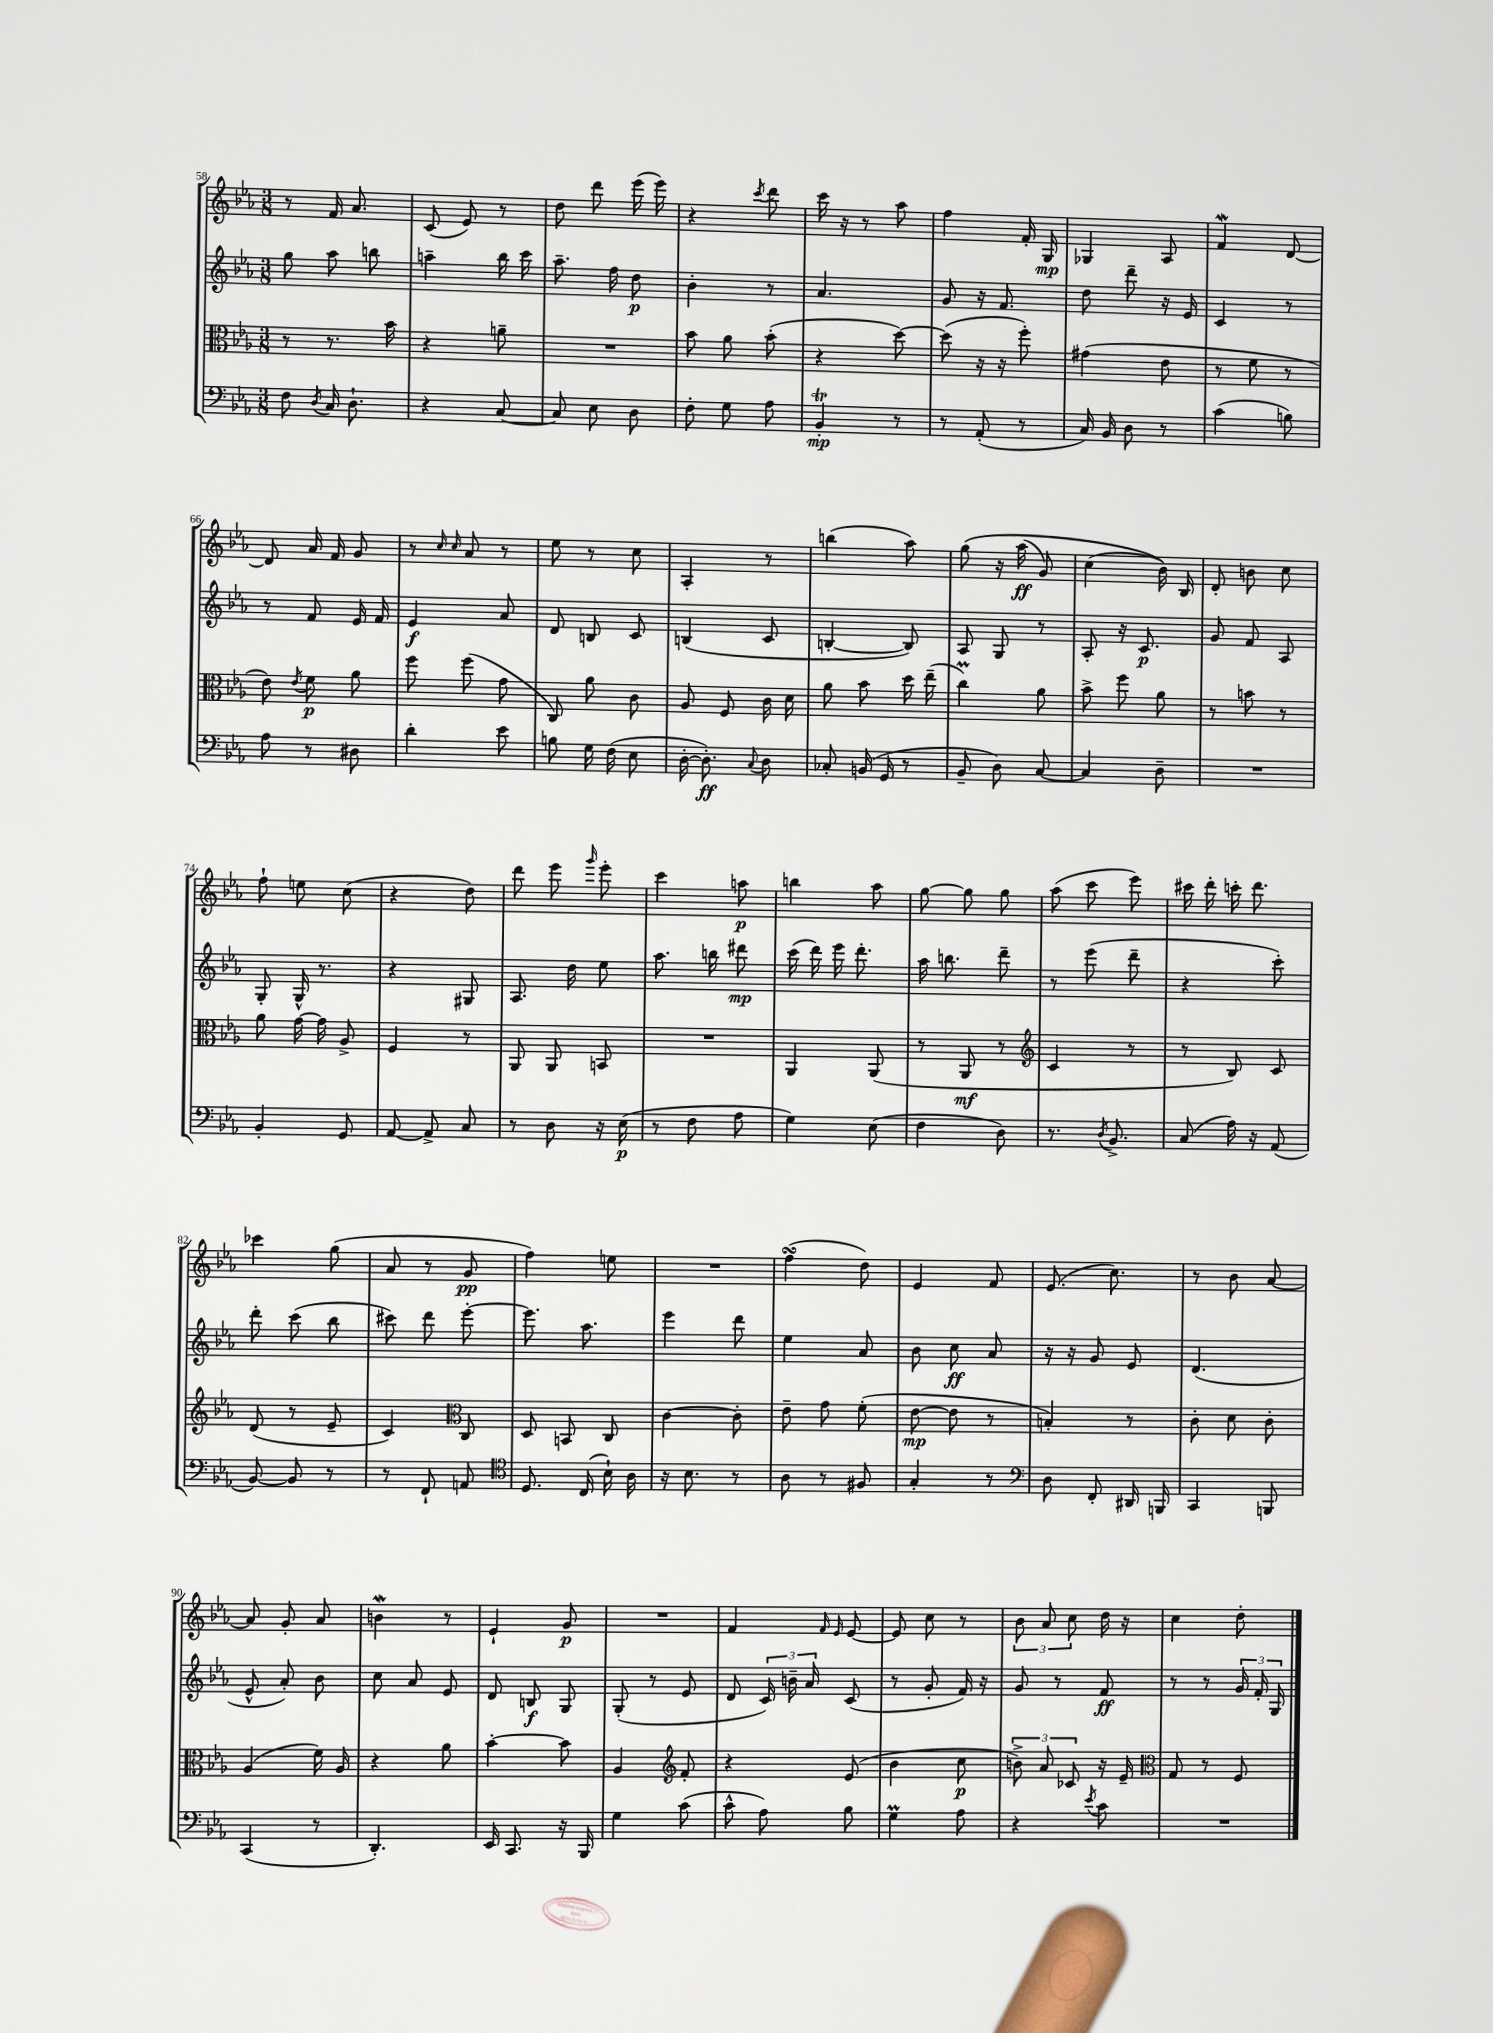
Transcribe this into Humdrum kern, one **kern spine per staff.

**kern	**dynam	**kern	**dynam	**kern	**dynam	**kern	**dynam
*part4	*part4	*part3	*part3	*part2	*part2	*part1	*part1
*staff4	*staff4	*staff3	*staff3	*staff2	*staff2	*staff1	*staff1
*clefF4	*	*clefC3	*	*clefG2	*	*clefG2	*
*k[b-e-a-]	*	*k[b-e-a-]	*	*k[b-e-a-]	*	*k[b-e-a-]	*
*M3/8	*	*M3/8	*	*M3/8	*	*M3/8	*
=58	=58	=58	=58	=58	=58	=58	=58
8F\	.	8r	.	8gg\	.	8r	.
8qD/	.	.	.	.	.	.	.
16C/	.	8.r	.	8aa-\	.	16f/	.
8.D`\	.	.	.	.	.	8.a-/	.
.	.	.	.	8bbn\	.	.	.
.	.	16b-\	.	.	.	.	.
=59	=59	=59	=59	=59	=59	=59	=59
4r	.	4r	.	4aan~\	.	(8c/	.
.	.	.	.	.	.	8e-/)	.
[8C/	.	8an~\	.	16bb-\	.	8r	.
.	.	.	.	16ccc\	.	.	.
=60	=60	=60	=60	=60	=60	=60	=60
8C/]	.	4.r	.	8.aa-~\	.	8dd\	.
8E-\	.	.	.	.	.	8ddd\	.
.	.	.	.	16ff\	.	.	.
8D\	.	.	.	8dd\	p	(16eee-\	.
.	.	.	.	.	.	16eee-\)	.
=61	=61	=61	=61	=61	=61	=61	=61
8F'\	.	8b-\	.	4b-'\	.	4r	.
8G\	.	8a-\	.	.	.	.	.
.	.	.	.	.	.	8qccc/	.
8A-\	.	(8b-'\	.	8r	.	8ddd\	.
=62	=62	=62	=62	=62	=62	=62	=62
4BB-T'/	mp	4r	.	4.a-/	.	16ccc\	.
.	.	.	.	.	.	16r	.
.	.	.	.	.	.	8r	.
8r	.	[8dd\)	.	.	.	8aa-\	.
=63	=63	=63	=63	=63	=63	=63	=63
8r	.	(8dd\]	.	8g/	.	4ff\	.
(8AA-'/	.	16r	.	16r	.	.	.
.	.	16r	.	8.f/	.	.	.
8r	.	8ff'\)	.	.	.	16f'/	.
.	.	.	.	.	.	16G/	mp
=64	=64	=64	=64	=64	=64	=64	=64
16C/)	.	(4g#X\	.	8dd\	.	4G-X/	.
16BB-/	.	.	.	.	.	.	.
8D\	.	.	.	8ddd~\	.	.	.
8r	.	8e-\	.	16r	.	8A-/	.
.	.	.	.	16e-/	.	.	.
=65	=65	=65	=65	=65	=65	=65	=65
(4c\	.	8r	.	4c/	.	4fW/	.
.	.	8f\	.	.	.	.	.
8Bn\)	.	8r	.	8r	.	[8d/	.
!!LO:LB:g=z
=66	=66	=66	=66	=66	=66	=66	=66
8A-\	.	8e-\)	.	8r	.	8d/]	.
.	.	8qe-/	.	.	.	.	.
8r	.	8f\	p	8f/	.	16a-/	.
.	.	.	.	.	.	16f/	.
8D#X\	.	8a-\	.	16e-/	.	8g/	.
.	.	.	.	16f/	.	.	.
=67	=67	=67	=67	=67	=67	=67	=67
4d'\	.	8ff\	.	4e-/	f	8r	.
.	.	.	.	.	.	16qqcc/	.
.	.	.	.	.	.	16qqcc/	.
.	.	(8ff\	.	.	.	8a-/	.
8e-\	.	8g\	.	8a-/	.	8r	.
=68	=68	=68	=68	=68	=68	=68	=68
8Bn\	.	8C/)	.	8d/	.	8ee-\	.
16G\	.	8a-\	.	8Bn/	.	8r	.
(16F\	.	.	.	.	.	.	.
8E-\	.	8c\	.	8c/	.	8cc\	.
=69	=69	=69	=69	=69	=69	=69	=69
[16D'\	.	8A-/	.	(4Bn/	.	4A-'/	.
8.D'\])	ff	.	.	.	.	.	.
.	.	8F/	.	.	.	.	.
8qqC/	.	.	.	.	.	.	.
8D\	.	16c\	.	8c/	.	8r	.
.	.	16d\	.	.	.	.	.
=70	=70	=70	=70	=70	=70	=70	=70
8C-X'/	.	8a-\	.	[4Bn'/	.	(4bbn\	.
(16BBn/	.	8b-\	.	.	.	.	.
16GG/	.	.	.	.	.	.	.
8r	.	16dd\	.	8B/])	.	8aa-\)	.
.	.	(16ee-~\	.	.	.	.	.
=71	=71	=71	=71	=71	=71	=71	=71
8BB-~/	.	4ccM\)	.	8A-/	.	(8gg\	.
8D\)	.	.	.	8G/	.	16r	.
.	.	.	.	.	.	(16aa-\	ff
[8C/	.	8a-\	.	8r	.	8g/)	.
=72	=72	=72	=72	=72	=72	=72	=72
4C/]	.	8b-^\	.	8A-'/	.	(4cc\	.
.	.	8ff\	.	16r	.	.	.
.	.	.	.	8.c/	p	.	.
8D~\	.	8a-\	.	.	.	16b-\))	.
.	.	.	.	.	.	16B-/	.
=73	=73	=73	=73	=73	=73	=73	=73
4.r	.	8r	.	8g/	.	8d'/	.
.	.	8bn\	.	8f/	.	8bn\	.
.	.	8r	.	8A-/	.	8cc\	.
!!LO:LB:g=z
=74	=74	=74	=74	=74	=74	=74	=74
4BB-'/	.	8a-\	.	8G'/	.	8ff`\	.
.	.	[16g\	.	16G^^/	.	8een\	.
.	.	16g\]	.	8.r	.	.	.
8GG/	.	8A-^/	.	.	.	(8cc\	.
=75	=75	=75	=75	=75	=75	=75	=75
[8AA-/	.	4F/	.	4r	.	4r	.
8AA-^/]	.	.	.	.	.	.	.
8C/	.	8r	.	8G#X/	.	8dd\)	.
=76	=76	=76	=76	=76	=76	=76	=76
8r	.	8AA-/	.	8.A-/	.	8ddd\	.
8D\	.	8AA-/	.	.	.	8eee-\	.
.	.	.	.	16dd\	.	.	.
.	.	.	.	.	.	16qqggg/	.
16r	.	8BBn/	.	8ee-\	.	8eee-'\	.
(16E-\	p	.	.	.	.	.	.
=77	=77	=77	=77	=77	=77	=77	=77
8r	.	4.r	.	8.aa-\	.	4ccc\	.
8F\	.	.	.	.	.	.	.
.	.	.	.	16bbn\	.	.	.
8A-\	.	.	.	8ddd#X\	mp	8aan\	p
=78	=78	=78	=78	=78	=78	=78	=78
4G\)	.	4AA-/	.	(16ccc\	.	4bbn\	.
.	.	.	.	16ddd\)	.	.	.
.	.	.	.	16eee-\	.	.	.
.	.	.	.	8.ddd'\	.	.	.
(8E-\	.	(8AA-/	.	.	.	8aa-\	.
=79	=79	=79	=79	=79	=79	=79	=79
4F\	.	8r	.	16aa-\	.	[8gg\	.
.	.	.	.	8.bbn\	.	.	.
.	.	8AA-/	mf	.	.	8gg\]	.
8D\)	.	8r	.	8ddd~\	.	8gg\	.
=80	=80	=80	=80	=80	=80	=80	=80
*	*	*clefG2	*	*	*	*	*
8.r	.	4c/	.	8r	.	(8aa-\	.
.	.	.	.	(8eee-\	.	8ccc\	.
8qD/	.	.	.	.	.	.	.
8.BB-^/	.	.	.	.	.	.	.
.	.	8r	.	8ddd~\	.	8eee-\)	.
=81	=81	=81	=81	=81	=81	=81	=81
(8C/	.	8r	.	4r	.	16ccc#X\	.
.	.	.	.	.	.	16ddd'\	.
16A-\)	.	8B-/)	.	.	.	16cccn'\	.
16r	.	.	.	.	.	8.ddd\	.
(8AA-/	.	8c/	.	8ccc'\)	.	.	.
!!LO:LB:g=z
=82	=82	=82	=82	=82	=82	=82	=82
[8BB-/)	.	(8d/	.	8ddd'\	.	4ccc-X\	.
8BB-/]	.	8r	.	(8ccc\	.	.	.
8r	.	8e-~/	.	8bb-\	.	(8gg\	.
=83	=83	=83	=83	=83	=83	=83	=83
8r	.	4c/)	.	8ccc#X\)	.	8a-/	.
8FF`/	.	.	.	8ddd\	.	8r	.
*	*	*clefC3	*	*	*	*	*
8AAn/	.	8C/	.	[8eee-'\	.	8g/	pp
=84	=84	=84	=84	=84	=84	=84	=84
*clefC4	*	*	*	*	*	*	*
8.D/	.	8D/	.	8.eee-\]	.	4ff\)	.
.	.	8BBn/	.	.	.	.	.
(16C/	.	.	.	8.aa-\	.	.	.
16B-`\)	.	8C/	.	.	.	8een\	.
16A-\	.	.	.	.	.	.	.
=85	=85	=85	=85	=85	=85	=85	=85
16r	.	[4c\	.	4eee-\	.	4.r	.
8.B-\	.	.	.	.	.	.	.
8r	.	8c'\]	.	8ddd\	.	.	.
=86	=86	=86	=86	=86	=86	=86	=86
8A-\	.	8e-~\	.	4ee-\	.	(4ffsSSS\	.
8r	.	8g\	.	.	.	.	.
8F#X/	.	(8f'\	.	8a-/	.	8dd\)	.
=87	=87	=87	=87	=87	=87	=87	=87
4G'/	.	[8e-\	mp	8b-\	.	4e-/	.
.	.	8e-\]	.	8cc\	ff	.	.
8r	.	8r	.	8a-/	.	8f/	.
=88	=88	=88	=88	=88	=88	=88	=88
*clefF4	*	*	*	*	*	*	*
8D\	.	4Bn'/)	.	16r	.	(8.e-/	.
.	.	.	.	16r	.	.	.
8FF'/	.	.	.	8g/	.	.	.
.	.	.	.	.	.	8.cc\)	.
16DD#X/	.	8r	.	8e-/	.	.	.
16BBBn/	.	.	.	.	.	.	.
=89	=89	=89	=89	=89	=89	=89	=89
4CC/	.	8c'\	.	(4.d/	.	8r	.
.	.	8d\	.	.	.	8b-\	.
8BBBn/	.	8c'\	.	.	.	[8a-/	.
!!LO:LB:g=z
=90	=90	=90	=90	=90	=90	=90	=90
(4CC/	.	(4A-/	.	8e-^^/	.	8a-/]	.
.	.	.	.	8a-'/)	.	8g'/	.
8r	.	16f\)	.	8b-\	.	8a-/	.
.	.	16A-/	.	.	.	.	.
=91	=91	=91	=91	=91	=91	=91	=91
4.DD'/)	.	4r	.	8cc\	.	4bnW\	.
.	.	.	.	8a-/	.	.	.
.	.	8a-\	.	8e-/	.	8r	.
=92	=92	=92	=92	=92	=92	=92	=92
16EE-/	.	[4b-'\	.	8d/	.	4e-`/	.
8.CC/	.	.	.	.	.	.	.
.	.	.	.	8Bn/	f	.	.
16r	.	8b-\]	.	8G/	.	8g/	p
16BBB-/	.	.	.	.	.	.	.
=93	=93	=93	=93	=93	=93	=93	=93
4G\	.	4A-/	.	(8G'/	.	4.r	.
.	.	.	.	8r	.	.	.
*	*	*clefG2	*	*	*	*	*
(8c\	.	8f'/	.	8e-/	.	.	.
=94	=94	=94	=94	=94	=94	=94	=94
8c^^\	.	4r	.	8d/	.	4f/	.
8A-\)	.	.	.	24c/)	.	.	.
.	.	.	.	24bn~\	.	.	.
.	.	.	.	24a-/	.	.	.
.	.	.	.	.	.	16qqf/	.
.	.	.	.	.	.	16qqe-/	.
8B-\	.	(8e-/	.	(8c/	.	[8e-/	.
=95	=95	=95	=95	=95	=95	=95	=95
4Gm\	.	4b-\	.	8r	.	8e-/]	.
.	.	.	.	8g'/	.	8cc\	.
8A-\	.	8cc\	p	16f/)	.	8r	.
.	.	.	.	16r	.	.	.
=96	=96	=96	=96	=96	=96	=96	=96
4r	.	12bn^\)	.	8g/	.	12b-\	.
.	.	12a-/	.	.	.	12a-/	.
.	.	.	.	8r	.	.	.
.	.	12c-X/	.	.	.	12cc\	.
8qe-/	.	.	.	.	.	.	.
8c\	.	16r	.	8f/	ff	16dd\	.
.	.	16e-~/	.	.	.	16r	.
=97	=97	=97	=97	=97	=97	=97	=97
*	*	*clefC3	*	*	*	*	*
4.r	.	8G/	.	8r	.	4cc\	.
.	.	8r	.	8r	.	.	.
.	.	8F/	.	24g/	.	8dd'\	.
.	.	.	.	24f'/	.	.	.
.	.	.	.	24G/	.	.	.
==	==	==	==	==	==	==	==
*-	*-	*-	*-	*-	*-	*-	*-
